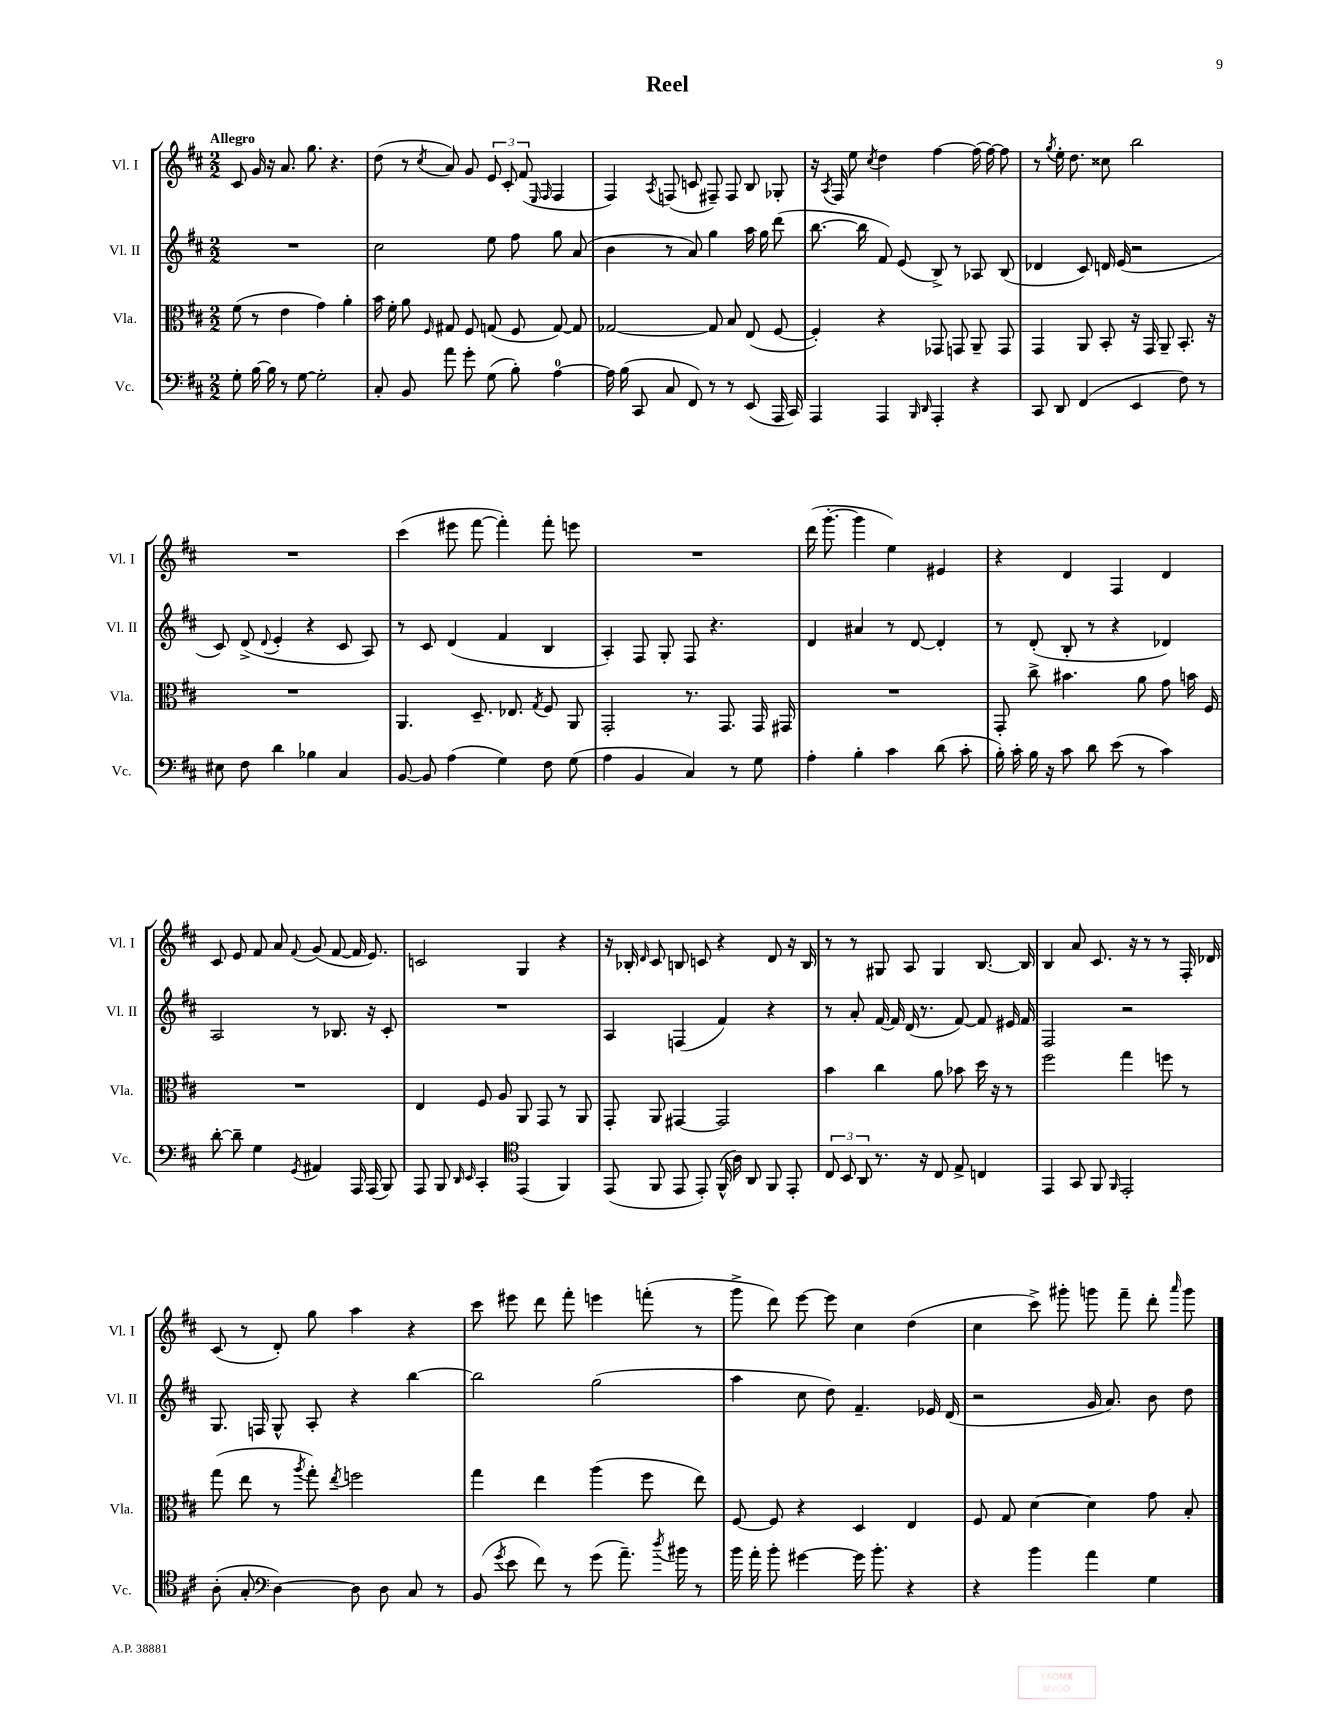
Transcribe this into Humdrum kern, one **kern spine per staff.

**kern	**kern	**kern	**kern
*part4	*part3	*part2	*part1
*staff4	*staff3	*staff2	*staff1
*I"Vc.	*I"Vla.	*I"Vl. II	*I"Vl. I
*I'Vc.	*I'Vla.	*I'Vl. II	*I'Vl. I
*clefF4	*clefC3	*clefG2	*clefG2
*k[f#c#]	*k[f#c#]	*k[f#c#]	*k[f#c#]
*M2/2	*M2/2	*M2/2	*M2/2
=1	=1	=1	=1
!	!	!	!LO:TX:a:B:t=Allegro
8G'\	(8f#\	1r	8c#/
[16B\	8r	.	16g/
16B\]	.	.	16r
8r	4e\	.	8.a/
[8G\	.	.	.
.	.	.	8.gg\
2G'\]	4g\)	.	.
.	.	.	4.r
.	4a'\	.	.
=2	=2	=2	=2
8C#'/	16b\	2cc#\	(8dd\
.	16f#'\	.	.
8BB/	8a\	.	8r
.	16qqF#/	.	8qcc#/
8a\	8G#X/	.	8a/)
8g'\	8F#/	.	8g/
(8G\	(8Gn/	8ee\	12e/
.	.	.	12c#'/
8B'\)	8F#/	8ff#\	.
.	.	.	(12f#/
.	.	.	16qqE/
.	.	.	16qqF#/
[4A\	[8G/)	8gg\	4F#/
.	8G/]	(8a/	.
=3	=3	=3	=3
16A\]	[2G-X/	4b\	4F#/)
(16B\	.	.	.
8CC#/	.	.	.
.	.	.	8qA/
8C#/	.	8r	(8Fn/
8FF#/)	.	8a/)	8cn/
8r	8G-/]	4gg\	8F#X~/)
8r	8B/	.	8F#/
(8EE/	(8E/	16aa\	8B/
.	.	16gg\	.
16AAA/	[8F#/	(8ddd\	8G-X'/
16CC#/)	.	.	.
=4	=4	=4	=4
4AAA/	4F#'/])	[8.bb\	16r
.	.	.	8qA/
.	.	.	16F#/
.	.	.	8ee\
.	.	16bb\]	.
.	.	.	8qcc#/
4AAA/	4r	8f#/)	4dd\
.	.	(8e/	.
16qqBBB/	.	.	.
16qqDD/	.	.	.
4AAA'/	8GG-X/	8B^/)	[4ff#\
.	8GGn/	8r	.
4r	8AA~/	8A-X/	(16ff#\]
.	.	.	[16ff#\)
.	8GG/	(8B/	8ff#\]
=5	=5	=5	=5
8CC#/	4GG/	4d-X/	8r
.	.	.	8qgg/
8DD/	.	.	16ee'\
.	.	.	8.dd\
(4FF#/	8AA/	8c#/)	.
.	8BB'/	16dn/	8cc##X\
.	.	(16e/	.
4EE/	16r	2r	2bb\
.	16GG/	.	.
.	8AA~/	.	.
8F#\)	8.BB'/	.	.
8r	.	.	.
.	16r	.	.
!!LO:LB:g=z
=6	=6	=6	=6
8E#X\	1r	8c#/)	1r
8F#\	.	(8d^/	.
.	.	8qqd/	.
4d\	.	4e'/	.
4B-X\	.	4r	.
4C#/	.	8c#/	.
.	.	8A/)	.
=7	=7	=7	=7
[8BB/	4.AA/	8r	(4ccc#\
8BB/]	.	8c#/	.
(4A\	.	(4d/	8eee#X\
.	8.D~/	.	[8fff#\
4G\)	.	4f#/	4fff#'\])
.	8.E-X/	.	.
.	8qG/	.	.
8F#\	8F#/	4B/	8fff#'\
(8G\	8AA/	.	8eeen\
=8	=8	=8	=8
4A\	2GG'/	4A'/)	1r
4BB/	.	8F#/	.
.	.	8G'/	.
4C#/)	8.r	8F#/	.
.	.	4.r	.
.	8.GG/	.	.
8r	.	.	.
8G\	16GG/	.	.
.	16GG#X/	.	.
=9	=9	=9	=9
4A'\	1r	4d/	(16ddd\
.	.	.	[8.ggg'\
4B'\	.	4a#X/	4ggg\]
4c#\	.	8r	4ee\)
.	.	[8d/	.
(8d\	.	4d'/]	4e#X/
8c#'\	.	.	.
=10	=10	=10	=10
16B'\)	8GG'/	8r	4r
16c#'\	.	.	.
16B\	8cc#^\	(8d'/	.
16r	.	.	.
8c#\	4.b#X\	8B'/	4d/
8d\	.	8r	.
(8e\	.	4r	4F#/
8r	8a\	.	.
4c#\)	8g\	4d-X/)	4d/
.	16bn\	.	.
.	16F#/	.	.
!!LO:LB:g=z
=11	=11	=11	=11
[8d'\	1r	2A/	8c#/
8d~\]	.	.	8e/
4G\	.	.	8f#/
.	.	.	8a/
8qGG/	.	.	8qqf#/
4AA#X/	.	8r	(8g/
.	.	8.B-X/	[8f#/
16AAA/	.	.	16f#/]
(16AAA/	.	16r	8.e/)
8BBB/)	.	8c#'/	.
=12	=12	=12	=12
8AAA/	4E/	1r	2cn/
8BBB/	.	.	.
16qqDD/	.	.	.
16qqEE/	.	.	.
4CC#'/	8F#/	.	.
.	8A/	.	.
*clefC4	*	*	*
(4EE/	8AA/	.	4G/
.	8GG/	.	.
4FF#/)	8r	.	4r
.	8AA/	.	.
=13	=13	=13	=13
(8EE/	8GG'/	4A/	16r
.	.	.	16B-X'/
.	.	.	16qqd/
8FF#/	8AA/	.	8c#/
8EE/	[4GG#X/	(4Fn/	8Bn/
8EE'/)	.	.	8cn/
(16FF#^^/	2GG#/]	4f#/)	4r
16A\)	.	.	.
8AA/	.	.	.
8FF#/	.	4r	8d/
8EE'/	.	.	16r
.	.	.	16B/
=14	=14	=14	=14
12C#/	4b\	8r	8r
12BB/	.	.	.
.	.	8a'/	8r
12AA/	.	.	.
8.r	4cc#\	[16f#/	8G#X/
.	.	16f#/]	.
.	.	(16d/	8A/
16r	.	8.r	.
8C#/	8a\	.	4G#/
8E^/	8b-X\	[8f#/)	.
4Cn/	16dd\	8f#/]	[8.B/
.	16r	.	.
.	8r	16e#X/	.
.	.	16f#/	16B/]
=15	=15	=15	=15
4EE/	2ff#\	2F#/	4B/
8GG/	.	.	8a/
8FF#/	.	.	8.c#/
16qqFF#/	.	.	.
2EE'/	4gg\	2r	.
.	.	.	16r
.	.	.	8r
.	8ffn\	.	8r
.	8r	.	16F#'/
.	.	.	16d-X/
!!LO:LB:g=z
=16	=16	=16	=16
(8A'\	(8gg\	8.G/	(8c#/
8G'/	8ee\	.	8r
.	.	16Fn/	.
*clefF4	*	*	*
[4D\)	8r	8G^^/	8d'/)
.	8qaa/	.	.
.	8gg'\)	8A'/	8gg\
.	8qee/	.	.
8D\]	2ffn\	4r	4aa\
8D\	.	.	.
8C#/	.	[4bb\	4r
8r	.	.	.
=17	=17	=17	=17
(8BB/	4gg\	2bb\]	8ccc#\
8qg/	.	.	.
8e\	.	.	8eee#X\
8f#\)	4ee\	.	8ddd\
8r	.	.	8fff#'\
(8g\	(4aa\	(2gg\	4eeen\
8.a~\)	.	.	.
.	8ff#\	.	(8fffn'\
8qdd/	.	.	.
16b#X\	.	.	.
8r	8ee\)	.	8r
=18	=18	=18	=18
16b\	[8F#/	4aa\	8ggg^\
16a'\	.	.	.
8b'\	8F#/]	.	8ddd\)
[4g#X\	4r	8cc#\	[8eee\
.	.	8dd\)	8eee\]
16g#\]	4D/	4.f#~/	4cc#\
8.b'\	.	.	.
4r	4E/	.	(4dd\
.	.	16e-X/	.
.	.	(16d/	.
=19	=19	=19	=19
4r	8F#/	2r	4cc#\
.	8G/	.	.
4b\	[4d\	.	8ccc#^\)
.	.	.	8ggg#X'\
4a\	4d\]	16g/	8gggn\
.	.	8.a/)	.
.	.	.	8fff#~\
4G\	8g\	8b\	8ddd'\
.	.	.	16qqaaa/
.	8B'/	8dd\	8ggg\
==	==	==	==
*-	*-	*-	*-
